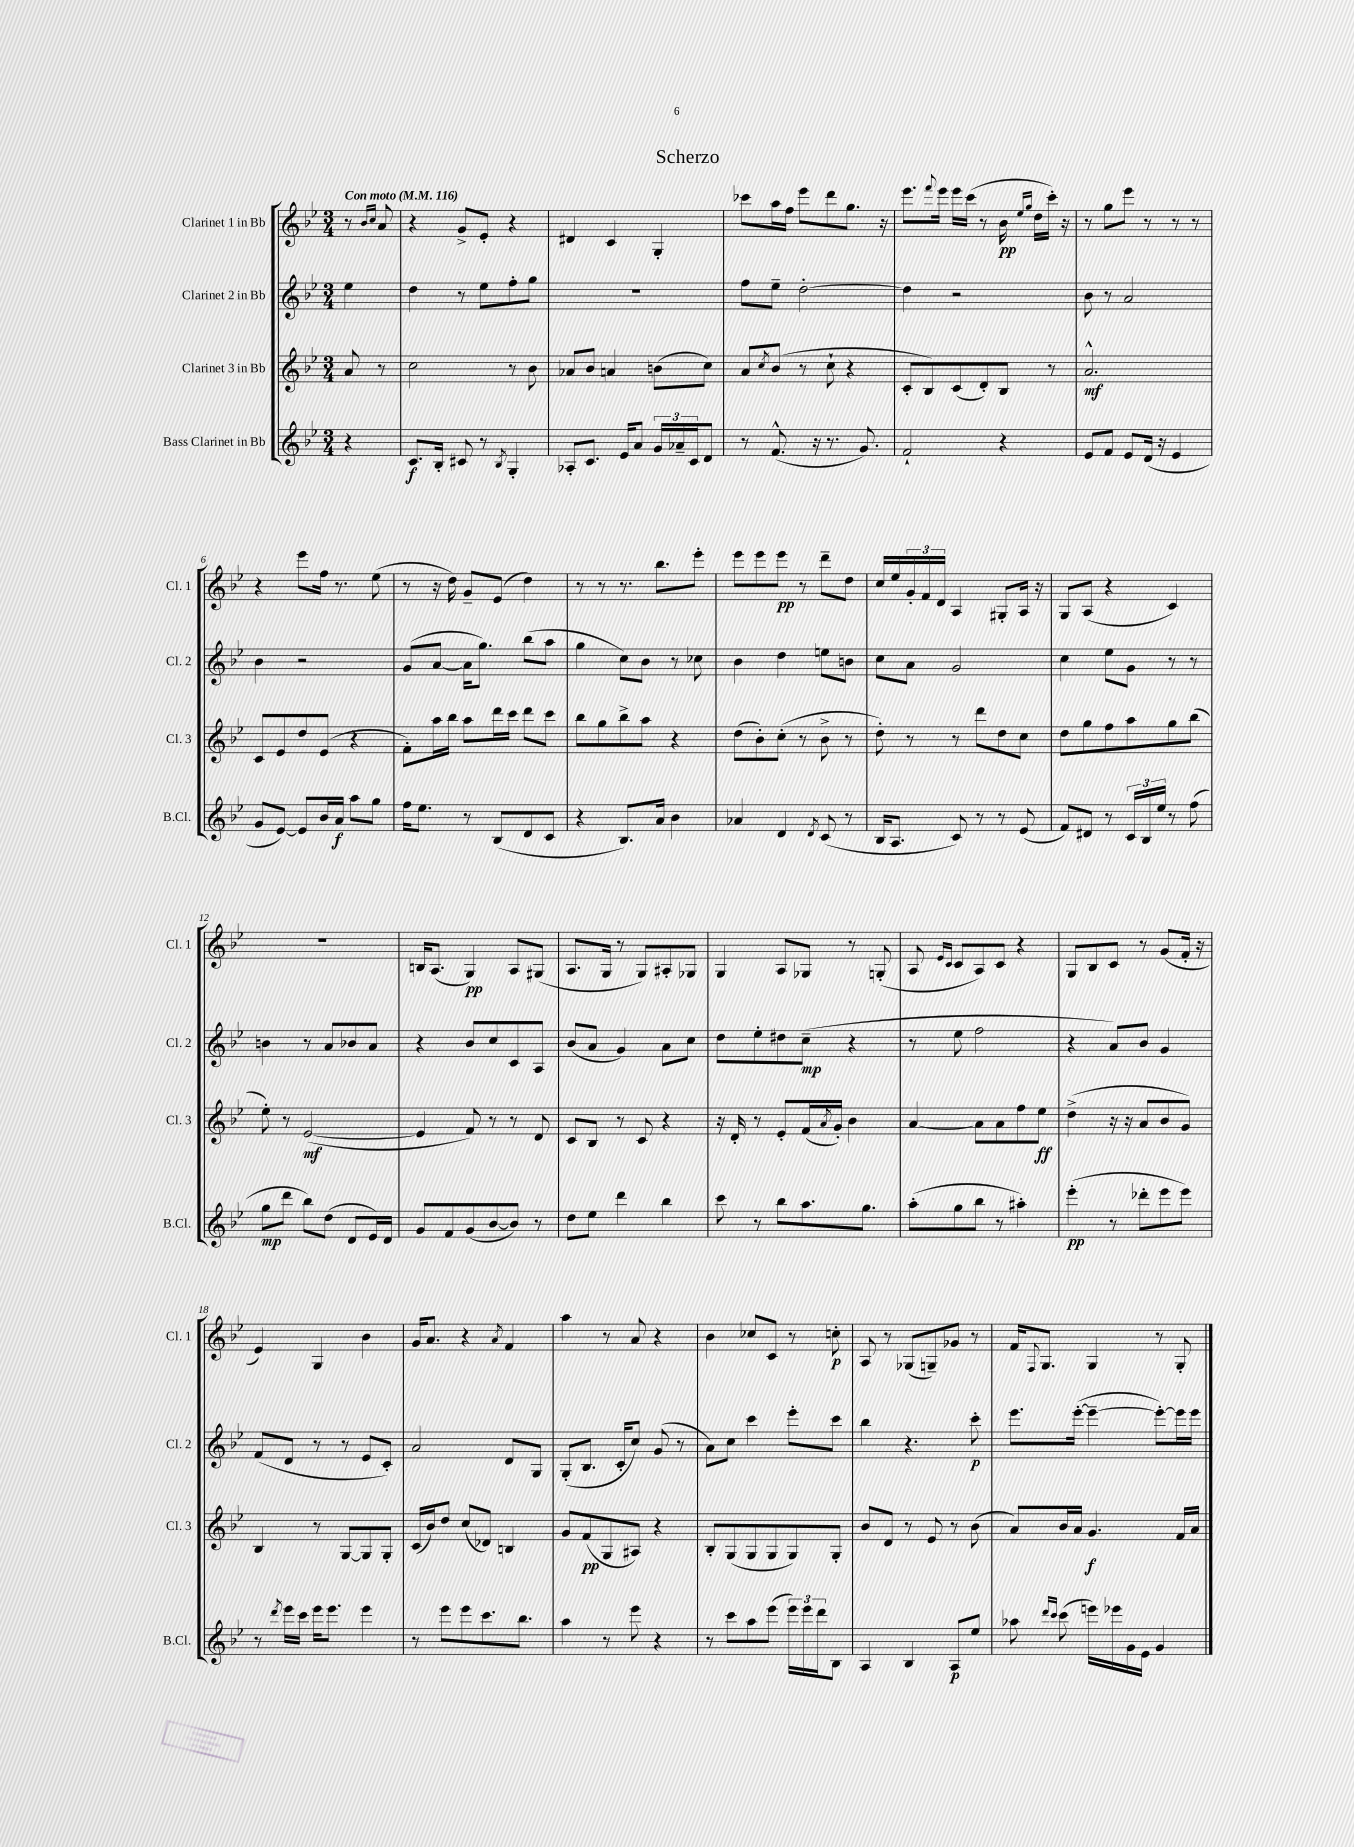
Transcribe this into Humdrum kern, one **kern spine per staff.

**kern	**dynam	**kern	**dynam	**kern	**dynam	**kern	**dynam
*part4	*part4	*part3	*part3	*part2	*part2	*part1	*part1
*staff4	*staff4	*staff3	*staff3	*staff2	*staff2	*staff1	*staff1
*I"Bass Clarinet in Bb	*	*I"Clarinet 3 in Bb	*	*I"Clarinet 2 in Bb	*	*I"Clarinet 1 in Bb	*
*I'B.Cl.	*	*I'Cl. 3	*	*I'Cl. 2	*	*I'Cl. 1	*
*clefG2	*	*clefG2	*	*clefG2	*	*clefG2	*
*k[b-e-]	*	*k[b-e-]	*	*k[b-e-]	*	*k[b-e-]	*
*M3/4	*	*M3/4	*	*M3/4	*	*M3/4	*
*MM116	*	*MM116	*	*MM116	*	*MM116	*
=	=	=	=	=	=	=	=
!	!	!	!	!	!	!LO:TX:a:B:t=Con moto	!
4r	.	8a/	.	4ee-\	.	8r	.
.	.	.	.	.	.	16qqb-/LL	.
.	.	.	.	.	.	16qqcc/JJ	.
.	.	8r	.	.	.	8a/	.
=1	=1	=1	=1	=1	=1	=1	=1
8.c/L	f	2cc\	.	4dd\	.	4r	.
16B-'/Jk	.	.	.	.	.	.	.
8c#X/	.	.	.	8r	.	8g^/L	.
8r	.	.	.	8ee-\L	.	8e-'/J	.
8qB-/	.	.	.	.	.	.	.
4G'/	.	8r	.	8ff'\	.	4r	.
.	.	8b-\	.	8gg\J	.	.	.
=2	=2	=2	=2	=2	=2	=2	=2
8A-X'/L	.	8a-X/L	.	2.r	.	4d#X/	.
8.c/J	.	8b-/J	.	.	.	.	.
.	.	4an/	.	.	.	4c/	.
16e-/KL	.	.	.	.	.	.	.
8a/J	.	.	.	.	.	.	.
24g/LL	.	(8bn\L	.	.	.	4G'/	.
24a-X~/	.	.	.	.	.	.	.
24c/J	.	.	.	.	.	.	.
8d/J	.	8cc\J)	.	.	.	.	.
=3	=3	=3	=3	=3	=3	=3	=3
8r	.	8a/L	.	8ff\L	.	8ccc-X\L	.
.	.	8qcc/	.	.	.	.	.
(8.f^^/	.	(8b-/J	.	8ee-~\J	.	16aa\L	.
.	.	.	.	.	.	16ff\JJ	.
.	.	8r	.	[2dd'\	.	8eee-\L	.
16r	.	.	.	.	.	.	.
8.r	.	8cc`\	.	.	.	8ddd\	.
.	.	4r	.	.	.	8.gg\J	.
8.g/)	.	.	.	.	.	.	.
.	.	.	.	.	.	16r	.
=4	=4	=4	=4	=4	=4	=4	=4
2f`/	.	8c'/L	.	4dd\]	.	8.eee-\L	.
.	.	8B-/)	.	.	.	.	.
.	.	.	.	.	.	8qqfff/	.
.	.	.	.	.	.	16eee-\Jk	.
.	.	(8c/	.	2r	.	16eee-\LL	.
.	.	.	.	.	.	(16ccc\JJ	.
.	.	8d'/)	.	.	.	8r	.
4r	.	8B-/J	.	.	.	16b-\	pp
.	.	.	.	.	.	16qqee-/LL	.
.	.	.	.	.	.	16qqgg/JJ	.
.	.	.	.	.	.	16dd\LL	.
.	.	8r	.	.	.	16ccc'\JJ)	.
.	.	.	.	.	.	16r	.
=5	=5	=5	=5	=5	=5	=5	=5
8e-/L	.	2.a^^/	mf	8b-\	.	8r	.
8f/J	.	.	.	8r	.	8gg\L	.
8e-/L	.	.	.	2a/	.	8eee-\J	.
(16d/Jk	.	.	.	.	.	8r	.
16r	.	.	.	.	.	.	.
4e-/	.	.	.	.	.	8r	.
.	.	.	.	.	.	8r	.
!!LO:LB:g=z
=6	=6	=6	=6	=6	=6	=6	=6
8g/L	.	8c/L	.	4b-\	.	4r	.
[8e-/J)	.	8e-/	.	.	.	.	.
8e-/L]	.	8dd/	.	2r	.	8eee-\L	.
16b-/L	.	(8e-/J	.	.	.	16ff\Jk	.
16a/JJ	f	.	.	.	.	8.r	.
8aa\L	.	4r	.	.	.	.	.
8gg\J	.	.	.	.	.	(8ee-\	.
=7	=7	=7	=7	=7	=7	=7	=7
16ff\KL	.	8f'\L)	.	(8g/L	.	8r	.
8.ee-\J	.	.	.	.	.	.	.
.	.	16aa\L	.	[8a/J	.	16r	.
.	.	16bb-\JJ	.	.	.	16dd\)	.
8r	.	8aa\L	.	16a\KL]	.	8g~/L	.
.	.	.	.	8.gg\J)	.	.	.
(8B-/L	.	16ddd\L	.	.	.	(8e-/J	.
.	.	16ccc\JJ	.	.	.	.	.
8d/	.	8ddd\L	.	(8bb-\L	.	4dd\)	.
8c/J	.	8ccc\J	.	8aa\J	.	.	.
=8	=8	=8	=8	=8	=8	=8	=8
4r	.	8bb-\L	.	4gg\	.	8r	.
.	.	8gg\	.	.	.	8r	.
8.B-/L)	.	8bb-^\	.	8cc\L)	.	8.r	.
.	.	8aa\J	.	8b-\J	.	.	.
16a/Jk	.	.	.	.	.	8.bb-\L	.
4b-\	.	4r	.	8r	.	.	.
.	.	.	.	8cc-X\	.	8eee-'\J	.
=9	=9	=9	=9	=9	=9	=9	=9
4a-X/	.	(8dd\L	.	4b-\	.	8eee-\L	.
.	.	8b-'\)	.	.	.	8eee-\	.
4d/	.	(8cc'\J	.	4dd\	.	8eee-\J	pp
.	.	8r	.	.	.	8r	.
8qd/	.	.	.	.	.	.	.
(8c/	.	8b-^\	.	8een\L	.	8ddd~\L	.
8r	.	8r	.	8bn\J	.	8dd\J	.
=10	=10	=10	=10	=10	=10	=10	=10
16B-/KL	.	8dd'\)	.	8cc\L	.	16cc/LL	.
8.A/J	.	.	.	.	.	16ee-/	.
.	.	8r	.	8a\J	.	24g'/	.
.	.	.	.	.	.	24f/	.
.	.	.	.	.	.	24d/JJ	.
8c/)	.	8r	.	2g/	.	4A/	.
8r	.	8ddd\L	.	.	.	.	.
8r	.	8dd\	.	.	.	8G#X'/L	.
(8e-/	.	8cc\J	.	.	.	16A/Jk	.
.	.	.	.	.	.	16r	.
=11	=11	=11	=11	=11	=11	=11	=11
8f/L)	.	8dd\L	.	4cc\	.	8G/L	.
8d#X/J	.	8gg\	.	.	.	(8A/J	.
8r	.	8ff\	.	8ee-\L	.	4r	.
24c/LL	.	8aa\	.	8g\J	.	.	.
24B-/	.	.	.	.	.	.	.
24ee-/JJ	.	.	.	.	.	.	.
8r	.	8gg\	.	8r	.	4c/)	.
(8ff\	.	(8bb-\J	.	8r	.	.	.
!!LO:LB:g=z
=12	=12	=12	=12	=12	=12	=12	=12
8gg\L	mp	8ee-'\)	.	4bn\	.	2.r	.
8ddd\J	.	8r	.	.	.	.	.
8bb-\L)	.	([2e-/	mf	8r	.	.	.
(8dd\J	.	.	.	8a/L	.	.	.
8d/L	.	.	.	8b-X/	.	.	.
16e-/L)	.	.	.	8a/J	.	.	.
16d/JJ	.	.	.	.	.	.	.
=13	=13	=13	=13	=13	=13	=13	=13
8g/L	.	4e-/]	.	4r	.	16Bn/KL	.
.	.	.	.	.	.	(8.A/J	.
8f/	.	.	.	.	.	.	.
(8g/	.	8f/)	.	8b-/L	.	4G/)	pp
[8b-/	.	8r	.	8cc/	.	.	.
8b-/J])	.	8r	.	8c/	.	8A/L	.
8r	.	8d/	.	8A/J	.	(8G#X/J	.
=14	=14	=14	=14	=14	=14	=14	=14
8dd\L	.	8c/L	.	(8b-/L	.	8.A/L	.
8ee-\J	.	8B-/J	.	8a/J	.	.	.
.	.	.	.	.	.	16G/Jk	.
4ddd\	.	8r	.	4g/)	.	8r	.
.	.	8c/	.	.	.	8G/L)	.
4bb-\	.	4r	.	8a\L	.	8A#X'/	.
.	.	.	.	8cc\J	.	8G-X/J	.
=15	=15	=15	=15	=15	=15	=15	=15
8ccc\	.	16r	.	8dd\L	.	4G/	.
.	.	16d'/	.	.	.	.	.
8r	.	8r	.	8ee-'\	.	.	.
8bb-\L	.	8e-'/L	.	8dd#X\	.	8A/L	.
8.aa\	.	(16f/L	.	(8cc~\J	mp	8G-X/J	.
.	.	8qa/	.	.	.	.	.
.	.	16g'/JJ)	.	.	.	.	.
.	.	4b-\	.	4r	.	8r	.
8.gg\J	.	.	.	.	.	.	.
.	.	.	.	.	.	(8Gn'/	.
=16	=16	=16	=16	=16	=16	=16	=16
(8aa'\L	.	[4a/	.	8r	.	8A/	.
.	.	.	.	.	.	16qqe-/LL	.
.	.	.	.	.	.	16qqc/JJ	.
8gg\	.	.	.	8ee-\	.	8c/L	.
8bb-\J	.	8a\L]	.	2ff\	.	8A/)	.
8r	.	8a\	.	.	.	8c/J	.
4aa#X'\)	.	8ff\	.	.	.	4r	.
.	.	8ee-\J	ff	.	.	.	.
=17	=17	=17	=17	=17	=17	=17	=17
(4eee-'\	pp	(4dd^\	.	4r	.	8G/L	.
.	.	.	.	.	.	8B-/	.
8r	.	16r	.	8a/L)	.	8c/J	.
.	.	16r	.	.	.	.	.
8ddd-X'\L	.	8a/L	.	8b-/J	.	8r	.
8eee-\	.	8b-/	.	4g/	.	(8g/L	.
8eee-\J)	.	8g/J)	.	.	.	16f'/Jk	.
.	.	.	.	.	.	16r	.
!!LO:LB:g=z
=18	=18	=18	=18	=18	=18	=18	=18
8r	.	4B-/	.	(8f/L	.	4e-/)	.
8qddd/	.	.	.	.	.	.	.
16eee-\LL	.	.	.	8d/J	.	.	.
16ccc\JJ	.	.	.	.	.	.	.
16eee-\KL	.	8r	.	8r	.	4G/	.
8.eee-\J	.	.	.	.	.	.	.
.	.	[8G/L	.	8r	.	.	.
4eee-\	.	8G/]	.	8e-/L	.	4b-\	.
.	.	8G'/J	.	8c'/J)	.	.	.
=19	=19	=19	=19	=19	=19	=19	=19
8r	.	(16c/LL	.	2a/	.	16g/KL	.
.	.	16b-/J)	.	.	.	8.a/J	.
8eee-\L	.	8dd/J	.	.	.	.	.
8eee-\	.	(8cc/L	.	.	.	4r	.
8.ccc\	.	8d-X/J)	.	.	.	.	.
.	.	.	.	.	.	8qa/	.
.	.	4Bn/	.	8d/L	.	4f/	.
8.bb-\J	.	.	.	.	.	.	.
.	.	.	.	8G/J	.	.	.
=20	=20	=20	=20	=20	=20	=20	=20
4aa\	.	8g/L	.	(8G'/L	.	4aa\	.
.	.	(8f/	pp	8.B-/J	.	.	.
8r	.	8G/	.	.	.	8r	.
.	.	.	.	16c'/KL	.	.	.
8eee-\	.	8A#X/J)	.	8cc/J)	.	8a/	.
4r	.	4r	.	(8g/	.	4r	.
.	.	.	.	8r	.	.	.
=21	=21	=21	=21	=21	=21	=21	=21
8r	.	8B-'/L	.	8a\L)	.	4b-\	.
8ccc\L	.	(8G/	.	8cc\J	.	.	.
8aa\	.	8G/	.	4ccc\	.	8cc-X/L	.
(8eee-\J	.	8G/	.	.	.	8c/J	.
24eee-\LL)	.	8G/)	.	8eee-'\L	.	8r	.
24eee-\	.	.	.	.	.	.	.
24ddd\J	.	.	.	.	.	.	.
8B-\J	.	8G'/J	.	8ccc\J	.	8ccn'\	p
=22	=22	=22	=22	=22	=22	=22	=22
4A/	.	8b-/L	.	4bb-\	.	8A/	.
.	.	8d/J	.	.	.	8r	.
4B-/	.	8r	.	4.r	.	(8G-X/L	.
.	.	8e-/	.	.	.	8Gn~/)	.
8A/L	p	8r	.	.	.	8g-X/J	.
8ee-/J	.	(8b-\	.	8ccc'\	p	8r	.
=23	=23	=23	=23	=23	=23	=23	=23
8aa-X\	.	8a/L)	.	8.eee-\L	.	16f/KL	.
.	.	.	.	.	.	8qqF/	.
.	.	.	.	.	.	8.G/J	.
16qqddd/LL	.	.	.	.	.	.	.
16qqccc/JJ	.	.	.	.	.	.	.
(8ccc\	.	16b-/L	.	.	.	.	.
.	.	16a/JJ	.	([16eee-'\Jk	.	.	.
16eeen\LL)	.	4.g/	f	4eee-~\_	.	4G/	.
16eee-X\	.	.	.	.	.	.	.
16g\	.	.	.	.	.	.	.
16e-\JJ	.	.	.	.	.	.	.
4g/	.	.	.	8eee-'\L_)	.	8r	.
.	.	16f/LL	.	16eee-\L]	.	8G'/	.
.	.	16a/JJ	.	16eee-\JJ	.	.	.
==	==	==	==	==	==	==	==
*-	*-	*-	*-	*-	*-	*-	*-
